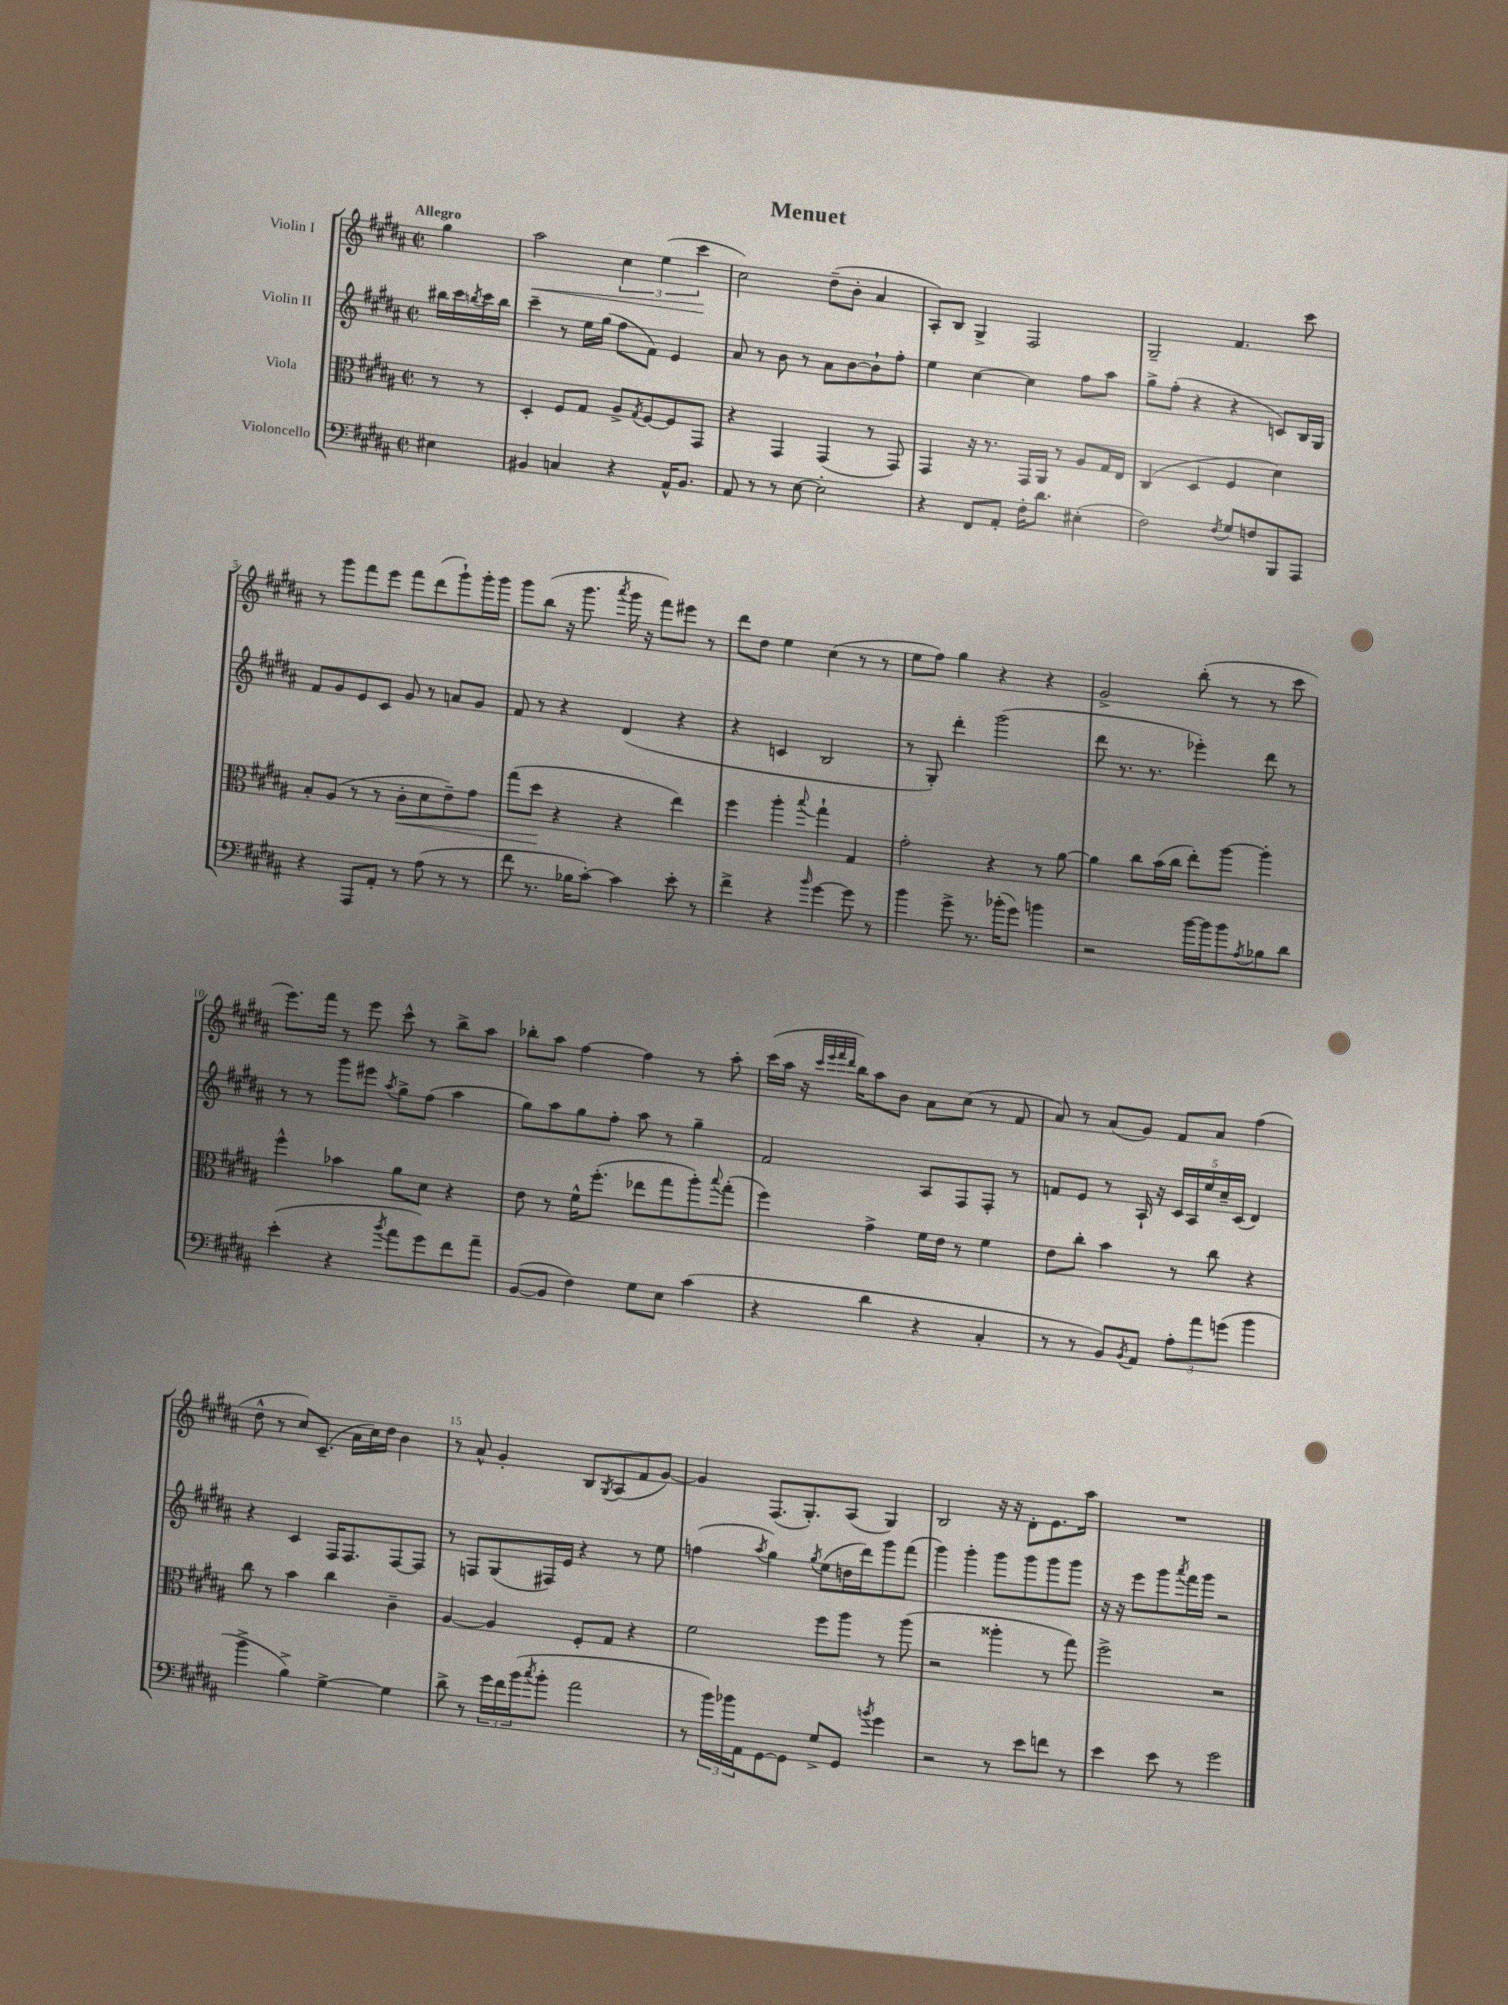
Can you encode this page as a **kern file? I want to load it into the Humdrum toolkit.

**kern	**kern	**kern	**kern
*staff4	*staff3	*staff2	*staff1
*clefF4	*clefC3	*clefG2	*clefG2
*k[f#c#g#d#a#]	*k[f#c#g#d#a#]	*k[f#c#g#d#a#]	*k[f#c#g#d#a#]
*M2/2	*M2/2	*M2/2	*M2/2
*met(c|)	*met(c|)	*met(c|)	*met(c|)
4E#	8r	16bb#	4gg#
.	.	16ccc#	.
.	.	8qbb	.
.	8r	16ccc#	.
.	.	16bb	.
=	=	=	=
4BB#	4D#'	4ccc#~	2aa#
4C	8F#	8r	.
.	8G#	16ee	.
.	.	(16gg#	.
4r	8A#^	8ff#	6cc#
.	8qG#	.	.
.	[8F#	8f#)	.
.	.	.	(6ee
16AA#^^	8F#]	4e	.
8.BB#	.	.	.
.	.	.	6ccc#
.	8GG#	.	.
=	=	=	=
8AA#	4r	8a#	2cc#)
8r	.	8r	.
8r	4GG#	8b	.
[8E	.	8r	.
2E']	(4GG#	8a#	(8dd#~
.	.	[8b	8b'
.	8r	8b`]	4a#
.	8GG#)	8ff#'	.
=	=	=	=
4r	4GG#	4ee	8A#')
.	.	.	8B
8FF#	16r	[4cc#	4G#^
.	8.r	.	.
8AA#'	.	.	.
16F#'	16GG#	4cc#]	2F#
8.d#	16AA#	.	.
.	8r	.	.
(4E#'	8A#	8ff#	.
.	16G#	8aa#	.
.	16E	.	.
=	=	=	=
2F#)	(4C#	8gg#^	2G#~
.	.	(8ff#'	.
.	4D#	4r	.
8qF#	.	.	.
8G#	4F#	4r	4.f#
8F	.	.	.
8BBB	4d#)	8c)	.
8AAA#	.	16B	8ccc#
.	.	16G#	.
=	=	=	=
4r	8B'	8f#	8r
.	(8A#	8g#	8ggg#
8AAA#	8r	8e	8fff#
8AA#'	8r	8c#	8eee
8r	8c#'	8g#	8fff#
(8A#	8d#	8r	(8ddd#
8r	8e~)	8a	8ggg#`)
8r	8g#	8g#	16ggg#'
.	.	.	16ggg#
=	=	=	=
8f#	(8gg#	8f#	8ggg#
8.r	8dd#	8r	(8bb
.	4r	4r	16r
16B-	.	.	8.ggg#
[8c#')	.	.	.
.	.	.	8qaaa#
4c#]	4r	(4d#	16ggg#
.	.	.	16r
.	.	.	8fff#)
8e'	4ee)	4r	8eee#
8r	.	.	8r
=	=	=	=
4f#^	4ff#	4r	8ddd#
.	.	.	8dd#
4r	4aa#'	4c	4ee
16qqb	8qqbb	.	.
[4g#	4gg#`	2B	(4cc#
8g#]	4G#	.	8r
8r	.	.	8r
=	=	=	=
4b	2g#'	8r	8ee
.	.	8G#')	8ff#)
8g#^	.	4ddd#'	4gg#
8.r	.	.	.
.	4r	(2ggg#	4r
(16b-'	.	.	.
8g#)	.	.	.
4b	8r	.	4r
.	[8a#	.	.
=	=	=	=
2r	4a#]	8ddd#	2g#^
.	.	8.r	.
.	8cc#	.	.
.	.	8.r	.
.	(16b	.	.
.	16cc#	.	.
[16b	8ee')	4eee-')	(8bb'
16b]	.	.	.
8b	[8aa#	.	8r
8qA#	.	.	.
8B-	4aa#']	8ddd#	8r
8d#	.	8r	8ccc#
=	=	=	=
(4e'	4ff#^^	8r	8.eee)
.	.	8r	.
.	.	.	16fff#
4r	4b-	8ggg#	8r
.	.	8eee#	8eee
8qb	.	8qaa#	.
8a#	8a#	8gg#^	8ccc#^^
8g#)	8d#	(8ff#	8r
8f#	4r	4aa#	8bb^
8a#~	.	.	8aa#
=	=	=	=
([8BB	8e	8gg#)	8bb-'
8BB]	8r	8aa#	8aa#
4F#)	16f#^^	8gg#	[4ff#
.	(8.ff#'	.	.
.	.	8ff#'	.
8G#	8ee-	8aa#	4ff#]
8E	8gg#	8r	.
(4c#	8aa#')	4gg#~	8r
.	8qqbb	.	.
.	(8gg#'	.	8aa#'
=	=	=	=
4r	4ff#)	2f#	(16ccc#
.	.	.	16aa#
.	.	.	16r
.	.	.	32qqccc#
.	.	.	32qqeee
.	.	.	32qqfff#
.	.	.	32qqddd#
.	.	.	16bb)
4d#	4g#^	.	8aa#
.	.	.	8b
4r	16f#	8A#	8a#
.	16e	.	.
.	8r	8F#	(8cc#
4C#'	4f#	8F#'	8r
.	.	8r	8f#
=	=	=	=
8r	8e	8f	8a#)
8r	8cc#'	8e	8r
8BB)	4b	8r	(8a#
8qBB	.	.	.
8AA#	.	16A#`	8g#)
.	.	16r	.
12A#'	8r	20c#	8f#
.	.	20A#	.
12a#	.	.	.
.	.	20ee	.
.	8cc#	.	8a#
.	.	20cc#~	.
(12g	.	.	.
.	.	(20c#	.
4b	4r	4d#)	(4ff#
=	=	=	=
4b^	8cc#	4r	8dd#^^
.	8r	.	8r
4B^)	4b	4c#	8cc#)
.	.	.	(8.c#~
[4G#^	4cc#	16F#	.
.	.	8.F#	16a#
.	.	.	16cc#)
.	.	.	16dd#
4G#]	4c#~	[8F#	4b
.	.	8F#]	.
=	=	=	=
8d#^	[4A#	8r	8r
8r	.	8F	8a#^^
24g#	4A#]	(8G#	4g#'
24f#	.	.	.
(24b	.	.	.
8qcc#	.	.	.
8b'	.	16F#)	.
.	.	16e	.
2a#	8F#'	4r	8B
.	.	.	8qG#
.	8G#	.	(8A#
.	4r	8r	8f#
.	.	8ee	[8g#)
=	=	=	=
8r	2f#	(4ff	4g#]
24b)	.	.	.
24b-	.	.	.
24AA#	.	.	.
.	.	8qaa#	.
[8GG#	.	4gg#)	(8.F#
8GG#]	.	.	.
.	.	.	8.G#')
.	.	8qgg#	.
8G#^	8ff#	(8ee	.
8GG#	8aa#	16dd	(8A#
.	.	16ddd#)	.
8qb	.	.	.
4g#	8r	8ggg#	4G#)
.	(8aa#	(8fff#	.
=	=	=	=
2r	2r	4ggg#)	2B
.	.	4ggg#'	.
8r	4aa##'	8ggg#	16r
.	.	.	16r
8e	.	8ggg#	8d#'
8f	8r	8ggg#	8.e
8r	8gg#)	8ggg#	.
.	.	.	16aa#
=	=	=	=
4e	2ff#^	16r	1r
.	.	16r	.
.	.	8eee	.
8e	.	8ggg#	.
.	.	8qaaa#	.
8r	.	16fff#	.
.	.	16ggg#	.
2g#	2r	2r	.
==	==	==	==
*-	*-	*-	*-
